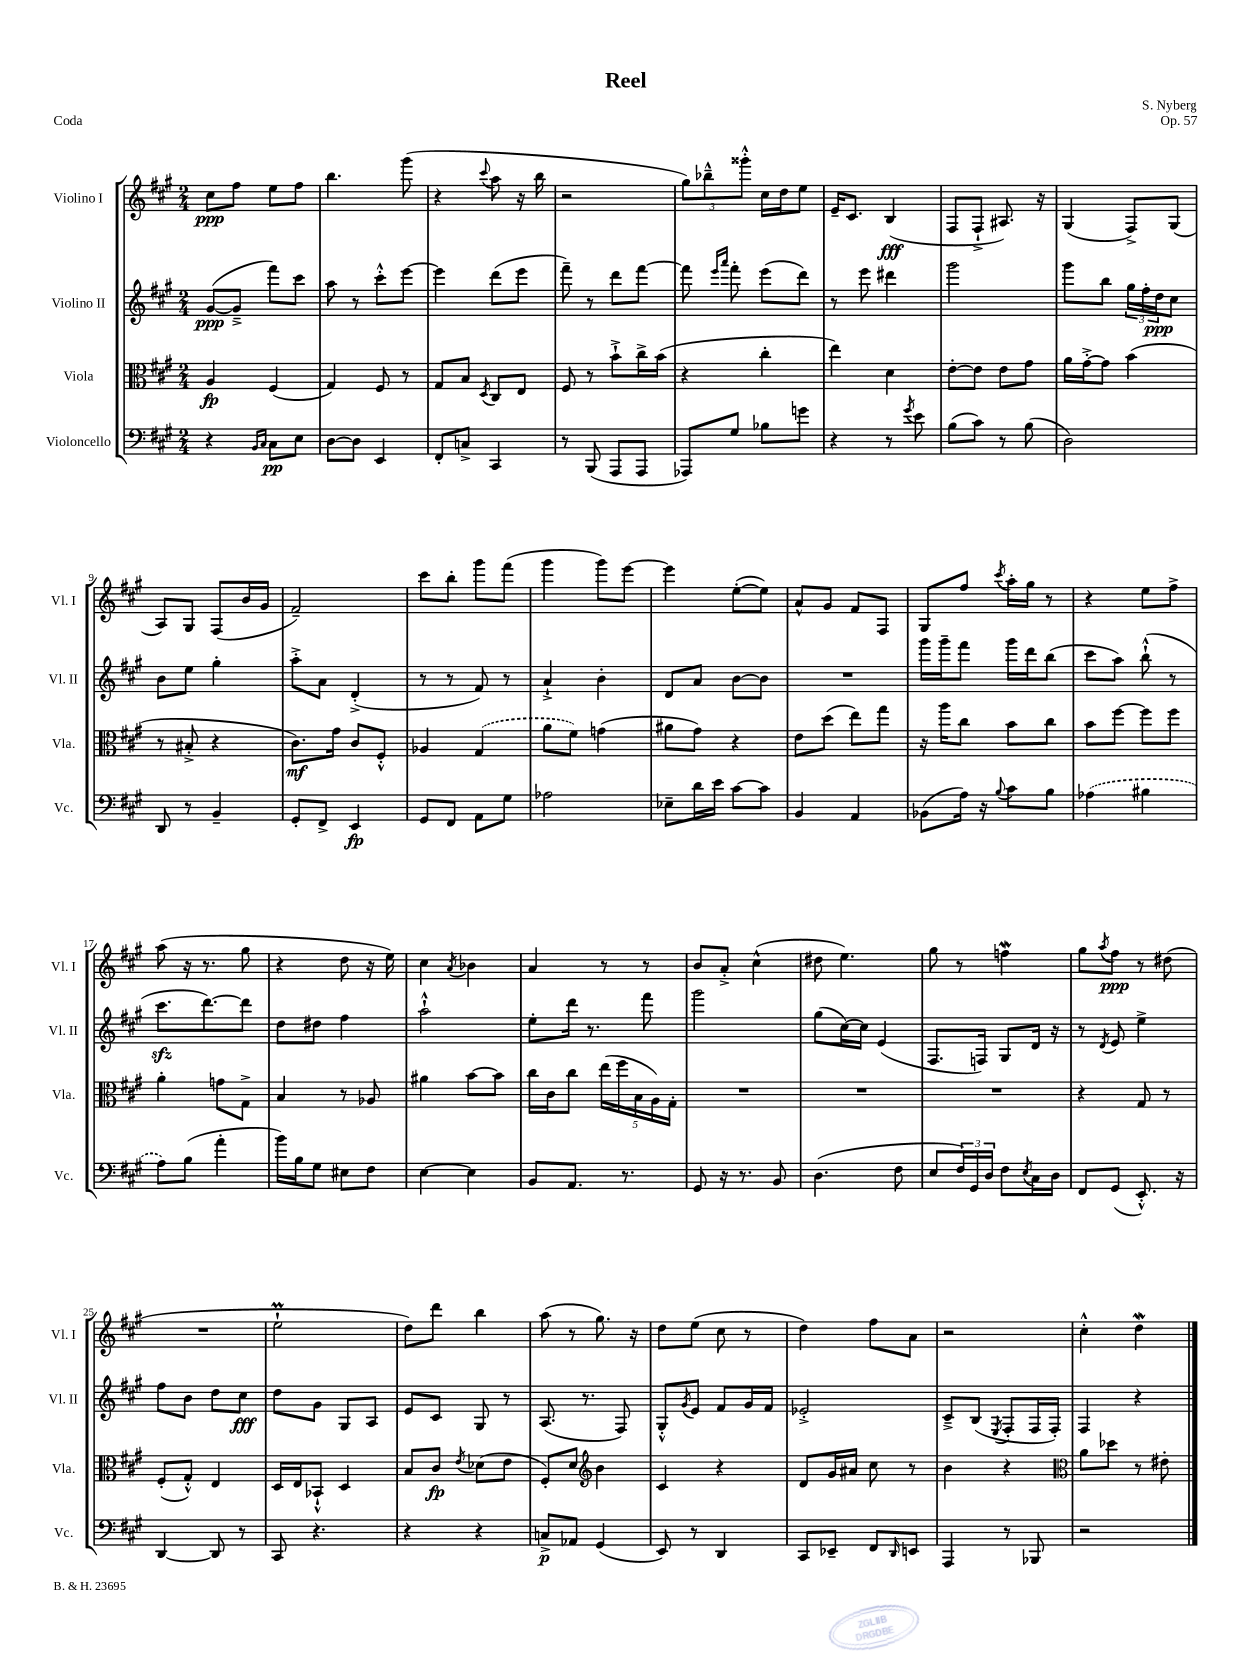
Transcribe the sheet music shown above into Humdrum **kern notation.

**kern	**kern	**kern	**kern
*staff4	*staff3	*staff2	*staff1
*clefF4	*clefC3	*clefG2	*clefG2
*k[f#c#g#]	*k[f#c#g#]	*k[f#c#g#]	*k[f#c#g#]
*M2/4	*M2/4	*M2/4	*M2/4
4r	4A	([8g#	8cc#
.	.	8g#~^]	8ff#
16qqBB	.	.	.
16qqC#	.	.	.
8C#	(4F#	8fff#)	8ee
8E	.	8ccc#	8ff#
=	=	=	=
[8D	4G#)	8aa	4.bb
8D]	.	8r	.
4EE	8F#	8ccc#'^^	.
.	8r	[8eee	(8ggg#
=	=	=	=
8FF#'	8G#	4eee]	4r
8C^	8B	.	.
.	8qD	.	8qqccc#
4CC#	8C#	(8ddd	8aa
.	8E	8eee	16r
.	.	.	16bb
=	=	=	=
8r	8F#	8fff#~)	2r
(8BBB	8r	8r	.
8AAA	8b`^	8ddd	.
8AAA	16cc#^	[8fff#	.
.	(16b	.	.
=	=	=	=
8AAA-)	4r	8fff#]	12gg#)
.	.	.	12bb-~^^
.	.	16qqeee	.
.	.	16qqaaa	.
8G#	.	8fff#'	.
.	.	.	12ggg##'^^
8B-	4cc#'	(8eee	16cc#
.	.	.	16dd
8g	.	8ddd)	8ee
=	=	=	=
4r	4ee)	8r	16e~
.	.	.	8.c#
.	.	8eee	.
8r	4d	4ddd#	(4B
8qg#	.	.	.
8e	.	.	.
=	=	=	=
(8B	[8e'	2ggg#	8F#
8c#)	8e]	.	8F#`^
8r	8e	.	8.A#)
(8B	8g#	.	.
.	.	.	16r
=	=	=	=
2D)	16a	8ggg#	(4G#
.	[16g#'^	.	.
.	8g#]	8bb	.
.	(4b	24gg#	8F#^)
.	.	24ff#'	.
.	.	24dd	.
.	.	8cc#	(8G#
=	=	=	=
8DD	8r	8b	8A)
8r	8B#'^	8ee	8G#
4BB~	4r	4gg#'	(8F#
.	.	.	16b
.	.	.	16g#
=	=	=	=
8GG#'	8.c#)	8aa'^	2f#~)
8FF#^	.	8a	.
.	16g#	.	.
4EE	8c#	(4d'^	.
.	8F#'^^	.	.
=	=	=	=
8GG#	4A-	8r	8ccc#
8FF#	.	8r	8bb'
8AA	(4G#	8f#)	8ggg#
8G#	.	8r	(8fff#
=	=	=	=
2A-	8a	4a`^	4ggg#
.	8f#)	.	.
.	(4g	4b'	8ggg#)
.	.	.	[8eee
=	=	=	=
8E-~	8a#	8d	4eee]
16d	8g#)	8a	.
16e	.	.	.
[8c#	4r	[8b	([8ee'
8c#]	.	8b]	8ee])
=	=	=	=
4BB	8e	2r	8a^^
.	(8dd	.	8g#
4AA	8ee)	.	8f#
.	8gg#	.	8F#
=	=	=	=
(8BB-	16r	16ggg#	8G#
.	16aa	16ggg#~	.
16A)	8cc#	8fff#	8ff#
16r	.	.	.
8qqB	.	.	8qccc#
8c#	8b	16ggg#	16aa'
.	.	16ddd	16gg#
8B	8cc#	(8bb	8r
=	=	=	=
(4A-	8b	8ccc#	4r
.	[8ff#	8aa)	.
4B#	8ff#]	(8bb`^^	8ee
.	8ff#	8r	8ff#^
=	=	=	=
8A)	4a'	8.ccc#	(8aa
(8B	.	.	16r
.	.	[8.ddd)	8.r
4a'	8g	.	.
.	8G#^	8ddd]	8gg#
=	=	=	=
16b)	4B	8dd	4r
16B	.	.	.
8G#	.	8dd#	.
8E#	8r	4ff#	8dd
8F#	8A-	.	16r
.	.	.	16ee)
=	=	=	=
[4E	4a#	2aa`^^	4cc#
.	.	.	8qa
4E]	[8b	.	4b-
.	8b]	.	.
=	=	=	=
8BB	16cc#	8ee'	4a
.	16c#	.	.
8.AA	8cc#	16ddd	.
.	.	8.r	.
.	(20ee	.	8r
.	20ff#	.	.
8.r	.	.	.
.	20B	.	.
.	.	8fff#	8r
.	20A)	.	.
.	20G#'	.	.
=	=	=	=
8GG#	2r	2ggg#	8b
16r	.	.	8a'^
8.r	.	.	.
.	.	.	(4cc#^^
8BB	.	.	.
=	=	=	=
(4.D	2r	(8gg#	8dd#
.	.	[16cc#)	4.ee)
.	.	16cc#]	.
.	.	(4e	.
8F#	.	.	.
=	=	=	=
8E	2r	8.F#	8gg#
24F#)	.	.	8r
24GG#	.	.	.
.	.	16F)	.
24D	.	.	.
8F#	.	8G#	4ff
8qE	.	.	.
16C#	.	16d	.
16D	.	16r	.
=	=	=	=
8FF#	4r	8r	8gg#
.	.	8qd	8qaa
(8GG#	.	8e	8ff#
8.EE'^^)	8G#	4ee^	8r
.	8r	.	(8dd#
16r	.	.	.
=	=	=	=
[4DD	(8F#'	8ff#	2r
.	8G#'^^)	8b	.
8DD]	4E	8dd	.
8r	.	8cc#	.
=	=	=	=
8CC#	16D	8dd	2ee`
.	16E	.	.
4.r	8BB-`^^	8g#	.
.	4D	8G#	.
.	.	8A	.
=	=	=	=
4r	8B	8e	8dd)
.	8c#	8c#	8ddd
.	8qe	.	.
4r	(8d-	8G#	4bb
.	8e	8r	.
=	=	=	=
8C^	8F#')	(8.A	(8aa
8AA-	8d	.	8r
.	.	8.r	.
*	*clefG2	*	*
(4GG#	4b	.	8.gg#)
.	.	8F#)	.
.	.	.	16r
=	=	=	=
8EE)	4c#	8G#'^^	8dd
.	.	8qg#	.
8r	.	8e	(8ee
4DD	4r	8f#	8cc#
.	.	16g#	8r
.	.	16f#	.
=	=	=	=
8CC#	8d	2e-'^	4dd)
8EE-~	16g#	.	.
.	16a#	.	.
8FF#	8cc#	.	8ff#
16qqDD	.	.	.
8EE	8r	.	8a
=	=	=	=
4AAA	4b	8c#~^	2r
.	.	(8B	.
.	.	8qE	.
8r	4r	8F#'	.
8BBB-	.	16F#	.
.	.	16F#')	.
=	=	=	=
*	*clefC3	*	*
2r	8a	4F#	4cc#'^^
.	8dd-	.	.
.	8r	4r	4dd
.	8e#'	.	.
==	==	==	==
*-	*-	*-	*-
